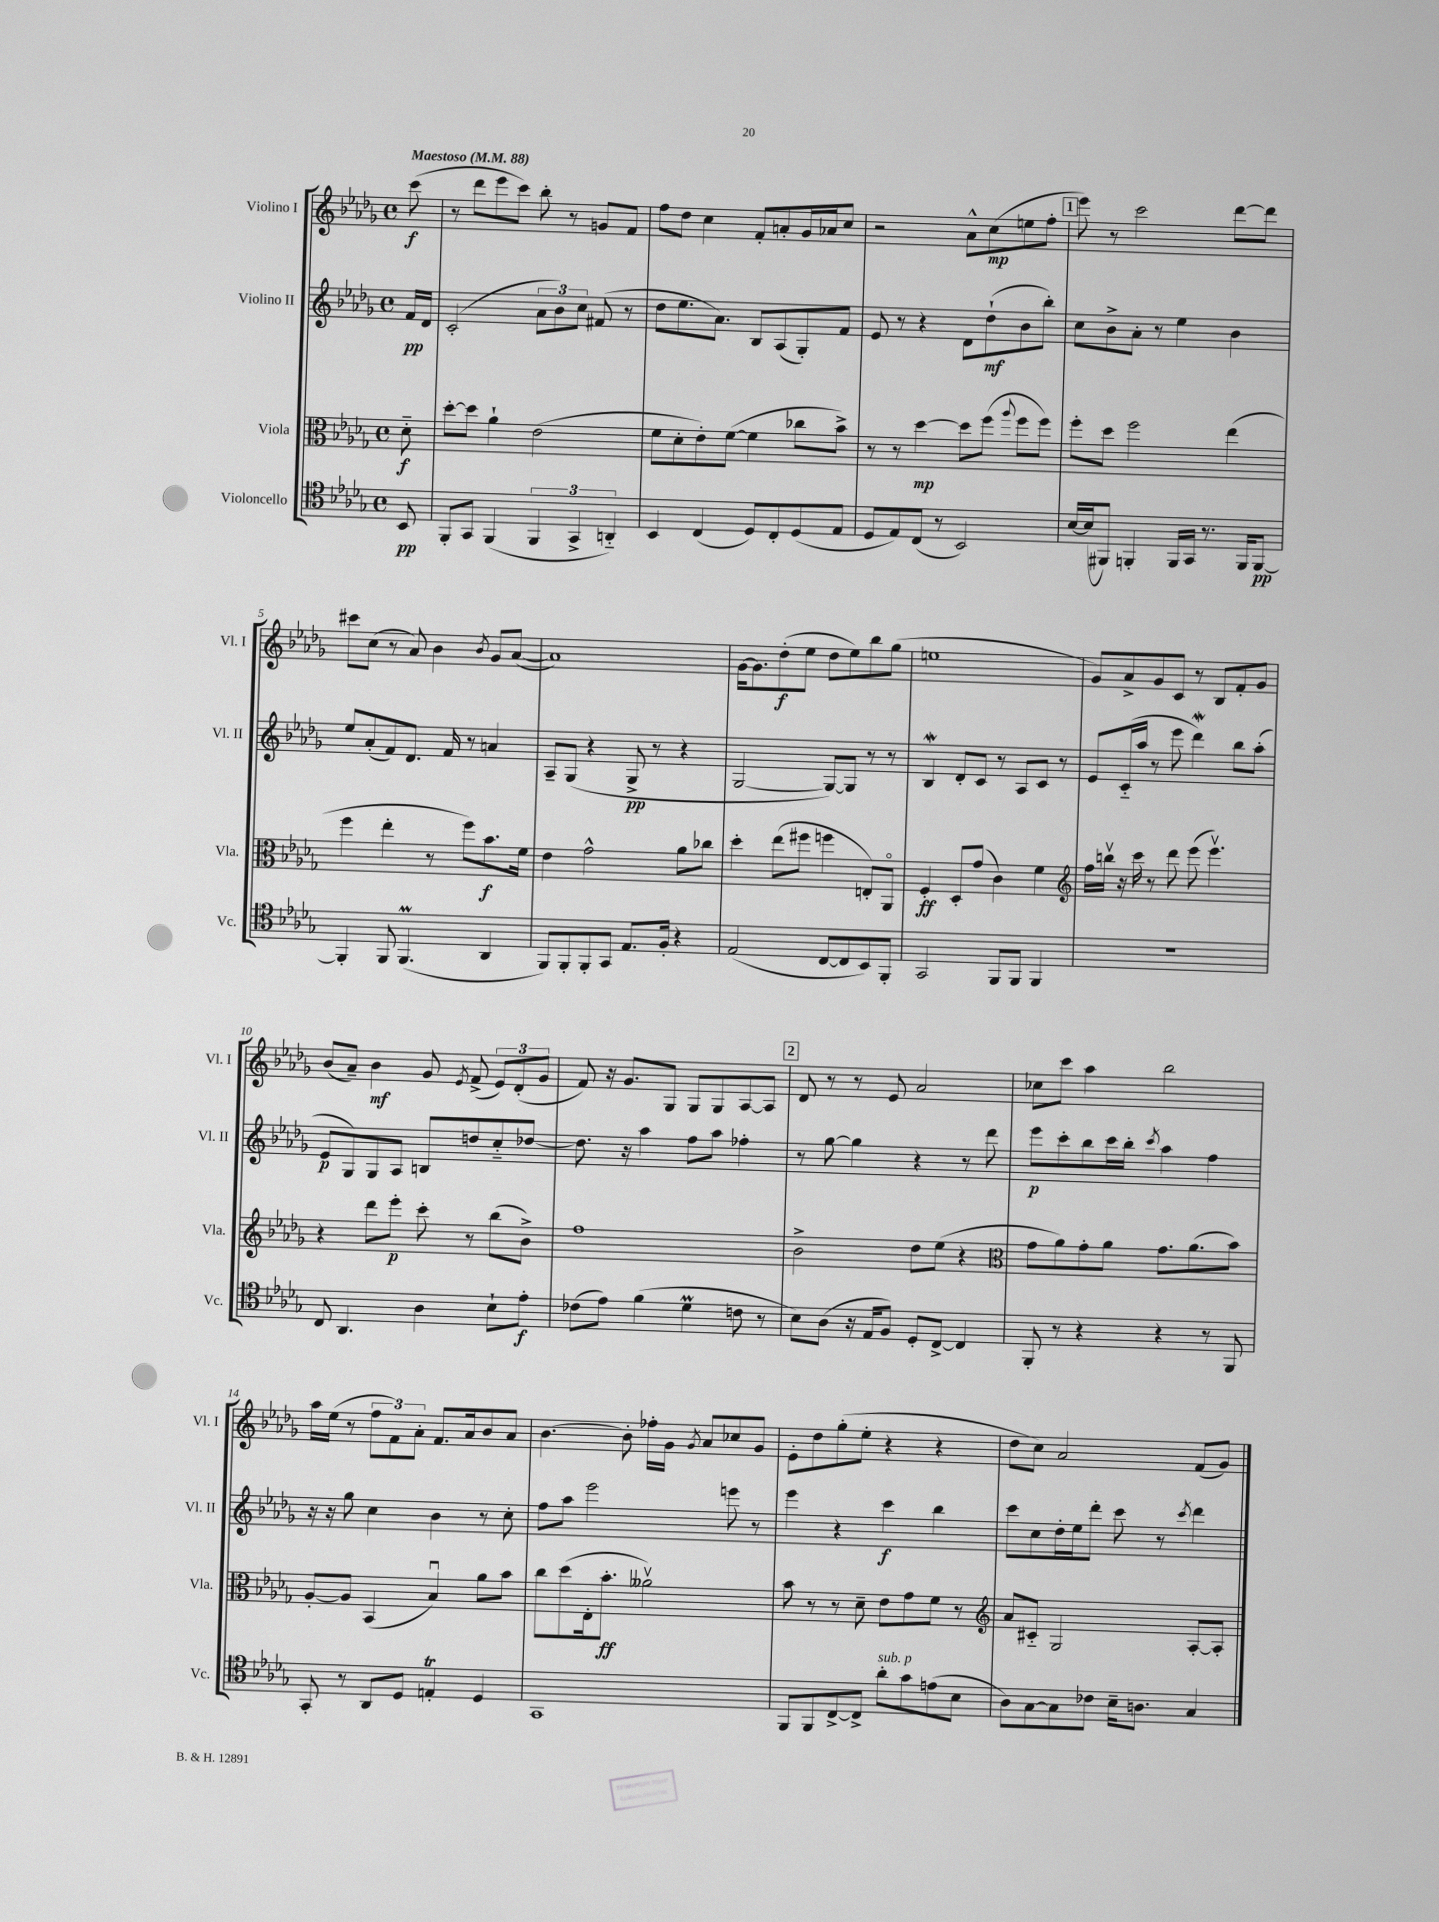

**kern	**kern	**kern	**kern
*staff4	*staff3	*staff2	*staff1
*clefC4	*clefC3	*clefG2	*clefG2
*k[b-e-a-d-g-]	*k[b-e-a-d-g-]	*k[b-e-a-d-g-]	*k[b-e-a-d-g-]
*M4/4	*M4/4	*M4/4	*M4/4
*met(c)	*met(c)	*met(c)	*met(c)
*MM88	*MM88	*MM88	*MM88
8BB-	8d-'~	16f	(8ccc
.	.	16d-	.
=	=	=	=
8FF'	[8dd-'	(2c'	8r
8GG-	8dd-]	.	8ddd-
(4FF	4a-`	.	8eee-
.	.	.	8ccc)
6FF	(2e-	12a-	8bb-'
.	.	12b-)	.
.	.	.	8r
6GG-^	.	12cc	.
.	.	(8f#	8g
6AA'~)	.	.	.
.	.	8r	8f
=	=	=	=
4BB-	8f	8dd-	8ff
.	8d-'	8.ee-	8dd-
(4C	8e-')	.	4cc
.	.	8.a-)	.
.	([8f	.	.
8D-)	4f]	8B-	8f'
8C'	.	(8A-	8a'
(8D-	8cc-	8G-')	16g-
.	.	.	16a-
8E-	8b-^)	8f	8cc
=	=	=	=
8D-	8r	8e-	2r
8E-)	8r	8r	.
(8C	[4dd-	4r	.
8r	.	.	.
2BB-)	8dd-]	8d-	8a-^^
.	(8ff	(8dd-`	(8cc
.	8qqaa-	.	.
.	8ff	8b-	8ee
.	8ff)	8bb-')	8ff'
=	=	=	=
[16B-	8ff'	8cc	8eee-)
(16B-]	.	.	.
8FF#)	8dd-	8b-^	8r
4FF'	2ff	8a-'	2ccc
.	.	8r	.
16FF	.	4ee-	.
16GG-	.	.	.
8.r	.	.	.
.	(4ee-	4b-	[8ddd-
16FF	.	.	.
[8FF	.	.	8ddd-]
=	=	=	=
4FF']	4ff	8ee-	8ccc#
.	.	(8a-'	(8cc
8FF	4ee-'	8f)	8r
(4.FF	.	8.d-	8a-)
.	8r	.	4b-
.	.	16f	.
.	8ff)	8r	.
.	.	.	8qb-
4AA-	8.b-	4a	8g-
.	.	.	([8a-
.	16f	.	.
=	=	=	=
8FF)	4e-	8A-~	1a-])
8FF'	.	(8G-	.
8FF'	2g-^^	4r	.
8GG-	.	.	.
8.E-	.	8G-^	.
.	.	8r	.
16F'	.	.	.
4r	8a-	4r	.
.	8cc-	.	.
=	=	=	=
(2E-	4dd-'	[2G-	[16g-
.	.	.	8.g-]
.	(8ee-	.	(8dd-'
.	8ff#	.	8ee-
[8C	4ff	8G-_)	8dd-
8C]	.	8G-]	8ee-)
8BB-)	8E')	8r	8bb-
8FF'	8AA-o	8r	(8gg-
=	=	=	=
2GG-	4F'	4B-	1ee
.	8D-'	8d-'	.
.	(8g-	8c	.
8FF	4c)	8r	.
8FF	.	8A-	.
4FF	4f	8c	.
.	.	8r	.
=	=	=	=
*	*clefG2	*	*
1r	16ff	8e-	8g-)
.	16bbv	.	.
.	16r	(16c'~	8a-^
.	16ccc	16aa-	.
.	8r	8r	8g-
.	8ddd-	8eee-	8c
.	(8eee-	4ddd-)	8r
.	4.eee-v)	.	8B-
.	.	8bb-	8f'
.	.	(8aa-'	8g-
=	=	=	=
8C	4r	8e-	(8b-
4.AA-	.	8G-)	8a-~)
.	8ddd-	8G-	4b-
.	8eee-'	8A-	.
4A-	8ccc'	8B	8g-
.	.	.	8qe-
.	8r	8dd	(8f^
8B-`	(8bb-	8cc'~	12e-)
.	.	.	(12d-'
8e-'	8b-^)	[8dd-	.
.	.	.	12g-
=	=	=	=
(8c-	1ff	8.dd-]	8f)
8e-)	.	.	16r
.	.	16r	8.g-
(4f	.	4aa-	.
.	.	.	8G-
4d-	.	8ff	8G-
.	.	8aa-	8G-
8c	.	4ff-'	[8A-
8r	.	.	8A-]
=	=	=	=
8B-)	2b-^	8r	8d-
(8A-	.	[8gg-	8r
16r	.	4gg-]	8r
16E-	.	.	.
8F)	.	.	8e-
8D-'	8dd-	4r	2a-
[8C^	(8ee-	.	.
4C]	4r	8r	.
.	.	8ddd-	.
=	=	=	=
*	*clefC3	*	*
8FF'	8g-	8eee-	8cc-
8r	8a-)	8ccc'	8ccc
4r	8g-'	8bb-	4aa-
.	8a-	16ccc	.
.	.	16bb-'	.
.	.	8qccc	.
4r	8.g-	4aa-	2bb-
.	(8.a-	.	.
8r	.	4ff	.
8FF	8b-)	.	.
=	=	=	=
8GG-'	[8A-'	16r	16aa-
.	.	16r	(16ee-
8r	8A-]	8gg-	8r
8AA-	(4BB-	4cc	12ff
.	.	.	12f)
8D-	.	.	.
.	.	.	12a-'
4E'	4B-u)	4b-	8.f
.	.	.	16a-
4D-	8a-	8r	8b-
.	8b-	8cc'	8a-
=	=	=	=
1GG-	8cc	8ff	[4.b-
.	(8dd-	8aa-	.
.	16E-'	2eee-	.
.	8.b-'	.	.
.	.	.	8b-']
.	2a--v)	.	16ff-'
.	.	.	16g-
.	.	.	8qg-
.	.	.	8a-
.	.	8eee	8cc-
.	.	8r	8g-
=	=	=	=
8FF	8b-	4eee-	8e-'
8FF	8r	.	8dd-
[8C^	8r	4r	(8gg-'
8C^]	8d-~	.	8ee-'
8a-'	8e-	4ccc	4r
8g-	8g-	.	.
(8e	8f	4bb-	4r
8B-	8r	.	.
=	=	=	=
*	*clefG2	*	*
8A-)	8a-	8ccc	8dd-
[8G-	8c#'~	8cc	8cc)
8G-]	2G-	16dd-'	2a-
.	.	16ee-	.
8c-	.	8ddd-'	.
16B-~	.	8ccc	.
8.A	.	.	.
.	.	8r	.
.	.	8qccc	.
4G-	[8A-'	4ddd-	(8f
.	8A-']	.	8g-)
==	==	==	==
*-	*-	*-	*-
